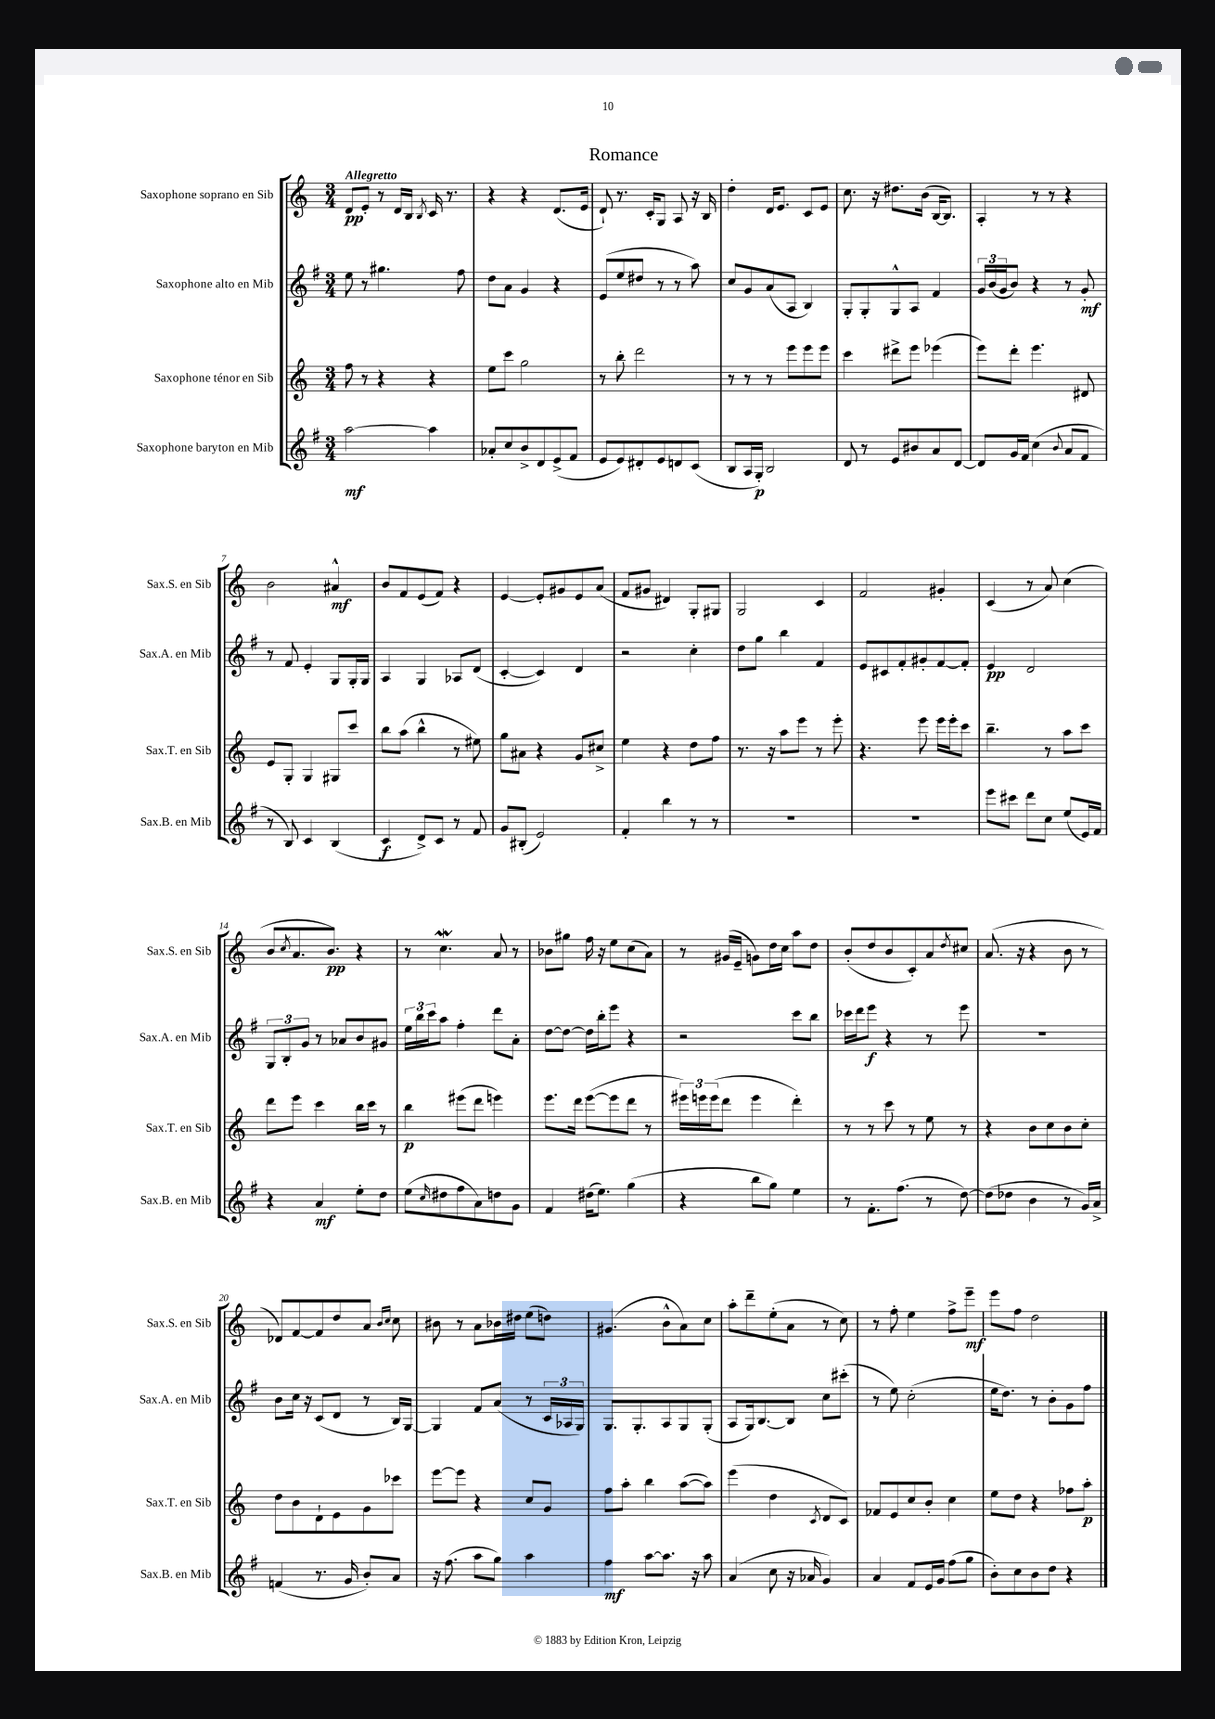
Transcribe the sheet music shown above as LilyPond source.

\header { title = "Romance" }
<<
\new StaffGroup <<
\new Staff = "s0" \with { instrumentName = "Saxophone soprano en Sib" shortInstrumentName = "Sax.S. en Sib" } {
    \clef treble \key c \major \numericTimeSignature \time 3/4 \tempo "Allegretto"
    d'8\pp e'8-. r8 d'16 b16 \acciaccatura { b8 } c'16 r8. |
    r4 r4 d'8.( e'16 |
    d'8-!) r8. c'16-. g8 a8 r16 b16 |
    d''4-. d'16 e'8. c'8 e'8 |
    c''8. r16 dis''8. b'16( b16~ b8.) |
    a4-. r8 r8 r4 |
    b'2 ais'4-^\mf |
    b'8 f'8 e'8( f'8) r4 |
    e'4~ e'8-. gis'8 e'8 a'8( |
    f'8 gis'8 dis'4) g8-. gis8 |
    g2 c'4 |
    f'2 gis'4-. |
    c'4( r8 a'8) c''4( |
    b'8 \acciaccatura { c''8 } a'8. b'8.\pp) r4 |
    r8 c''4.\mordent a'8 r8 |
    bes'8 gis''8 f''16 r16 e''8 c''8( a'8) |
    r8 gis'16( e'16-- g'8) d''16 c''16 a''8 d''8 |
    b'8-.( d''8 b'8 c'8-.) a'8 \acciaccatura { d''8 } cis''8 |
    a'8.( r16 r4 b'8 r8 |
    des'8) f'8~ f'8 d''8 a'8 \grace { b'16 c''16 } c''8 |
    bis'8 r8 a'8 bes'16 dis''16 e''8( d''8) |
    gis'4.( b'8-^ a'8) c''8 |
    a''8-. d'''8-- e''8-.( a'8 r8 c''8) |
    r8 f''8-. e''4 f''8-> e'''8--\mf |
    e'''8 f''8 d''2 \bar "|." |
}
\new Staff = "s1" \with { instrumentName = "Saxophone alto en Mib" shortInstrumentName = "Sax.A. en Mib" } {
    \clef treble \key g \major \numericTimeSignature \time 3/4
    e''8 r8 gis''4. fis''8 |
    d''8 a'8 g'4 r4 |
    e'8( e''8 dis''8 r8 r8 a''8) |
    c''8 g'8 a'8( a8 b4) |
    g8-. g8-. g8-^ a8 fis'4 |
    \tuplet 3/2 { g'16 b'16( g'16 } b'8) r4 r8 g'8-.\mf |
    r8 fis'8 e'4-. g8 g16-. g16 |
    a4 g4 aes8 d'8( |
    c'4~-. c'4) d'4 |
    r2 c''4-. |
    d''8 g''8 b''4 fis'4 |
    e'8 cis'8 fis'8-. gis'8-. fis'8~ fis'8-. |
    e'4\pp d'2 |
    \tuplet 3/2 { g8 b8-. g'8 } r8 aes'8 b'8 gis'8 |
    \tuplet 3/2 { e''16 b''16 c'''16 } a''8 fis''4-. d'''8 a'8-. |
    d''8~ d''8~ d''16 b''16-. e'''8 r4 |
    r2 c'''8 b''8 |
    ces'''16 d'''16 e'''8\f r4 r8 e'''8 |
    R2. |
    b'8 c''16 r16 c'8( d'8 r8 b16) g16~ |
    g4 fis'8 a'8( r8 \tuplet 3/2 { c'16 aes16 g16) } |
    g8. g8.-. a8 g8 g8-.( |
    a8 g16) b8.~ b8 c''8 cis'''8-.( |
    r8 e''8) c''2-.( |
    e''16 d''8.) r8 b'8-. g'8 fis''8 \bar "|." |
}
\new Staff = "s2" \with { instrumentName = "Saxophone ténor en Sib" shortInstrumentName = "Sax.T. en Sib" } {
    \clef treble \key c \major \numericTimeSignature \time 3/4
    f''8 r8 r4 r4 |
    e''8 c'''8 g''2 |
    r8 b''8-. d'''2 |
    r8 r8 r8 e'''8 e'''8 e'''8 |
    c'''4 dis'''8-> e'''8 ees'''4( |
    e'''8) d'''8-. e'''4. dis'8 |
    e'8 g8-. g4 gis8 c'''8 |
    b''8 a''8( b''4-^ r8 eis''8) |
    g''8 ais'8 r4 g'8 cis''8-> |
    e''4 r4 d''8 f''8 |
    r8. r16 a''8 e'''8 r8 e'''8-. |
    r4. e'''8 e'''16 e'''16-. c'''8 |
    b''4.-- r8 a''8 c'''8 |
    d'''8 e'''8 c'''4 b''16 c'''16 r8 |
    b''4\p eis'''8( d'''8 e'''4) |
    e'''8. d'''16 e'''8~( e'''8 d'''8 r8 |
    \tuplet 3/2 { eis'''16) e'''16 e'''16( } d'''8 e'''4 d'''4-.) |
    r8 r8 c'''8 r8 e''8 r8 |
    r4 b'8 c''8 b'8 c''8-. |
    d''8 b'8 d'8-! e'8 g'8 ces'''8 |
    e'''8~ e'''8 r4 c''8 g'8 |
    f''8 a''8-. b''4 a''8~( a''8) |
    e'''4( d''4 \acciaccatura { c'8 } d'8 c'8) |
    fes'8 e'8 c''8 b'8-. c''4 |
    e''8 d''8 r4 fes''8 a''8-.\p \bar "|." |
}
\new Staff = "s3" \with { instrumentName = "Saxophone baryton en Mib" shortInstrumentName = "Sax.B. en Mib" } {
    \clef treble \key g \major \numericTimeSignature \time 3/4
    a''2~\mf a''4 |
    aes'8-. c''8 b'8-> d'8 e'8->( fis'8 |
    e'8 e'8) dis'8-. e'8 d'8 c'8( |
    b8 a16 g16-.\p) b2 |
    d'8 r8 e'8 bis'8 a'8 d'8~ |
    d'8 g'16 fis'16 c''4( \appoggiatura { b'8 } a'8 fis'8 |
    r8 b8) c'4 b4( |
    c'4\f d'8->) c'8 r8 fis'8 |
    g'8 bis8-.( e'2) |
    fis'4-. b''4 r8 r8 |
    R2. |
    R2. |
    e'''8 cis'''8 d'''8 c''8 e''8( e'16) fis'16 |
    r4 a'4\mf e''8-. d''8 |
    e''8( \grace { c''16 } dis''8 fis''8 a'8) d''8 g'8 |
    fis'4 dis''16( e''8.) g''4( |
    r4 b''8 g''8) e''4 |
    r8 fis'8.-. fis''8.( r8 d''8~) |
    d''8( des''8 b'4 r8 g'16) a'16-> |
    f'4( r8. g'16 b'8-.) a'8 |
    r16 fis''8.( a''8 g''8) a''4 |
    fis''4\mf a''8~ a''8. r16 a''8 |
    a'4( c''8 r16 aes'16 g'4) |
    a'4 fis'8 e'16 g'16 fis''8( g''8 |
    b'8-.) c''8 b'8 d''8 r4 \bar "|." |
}
>>
>>
